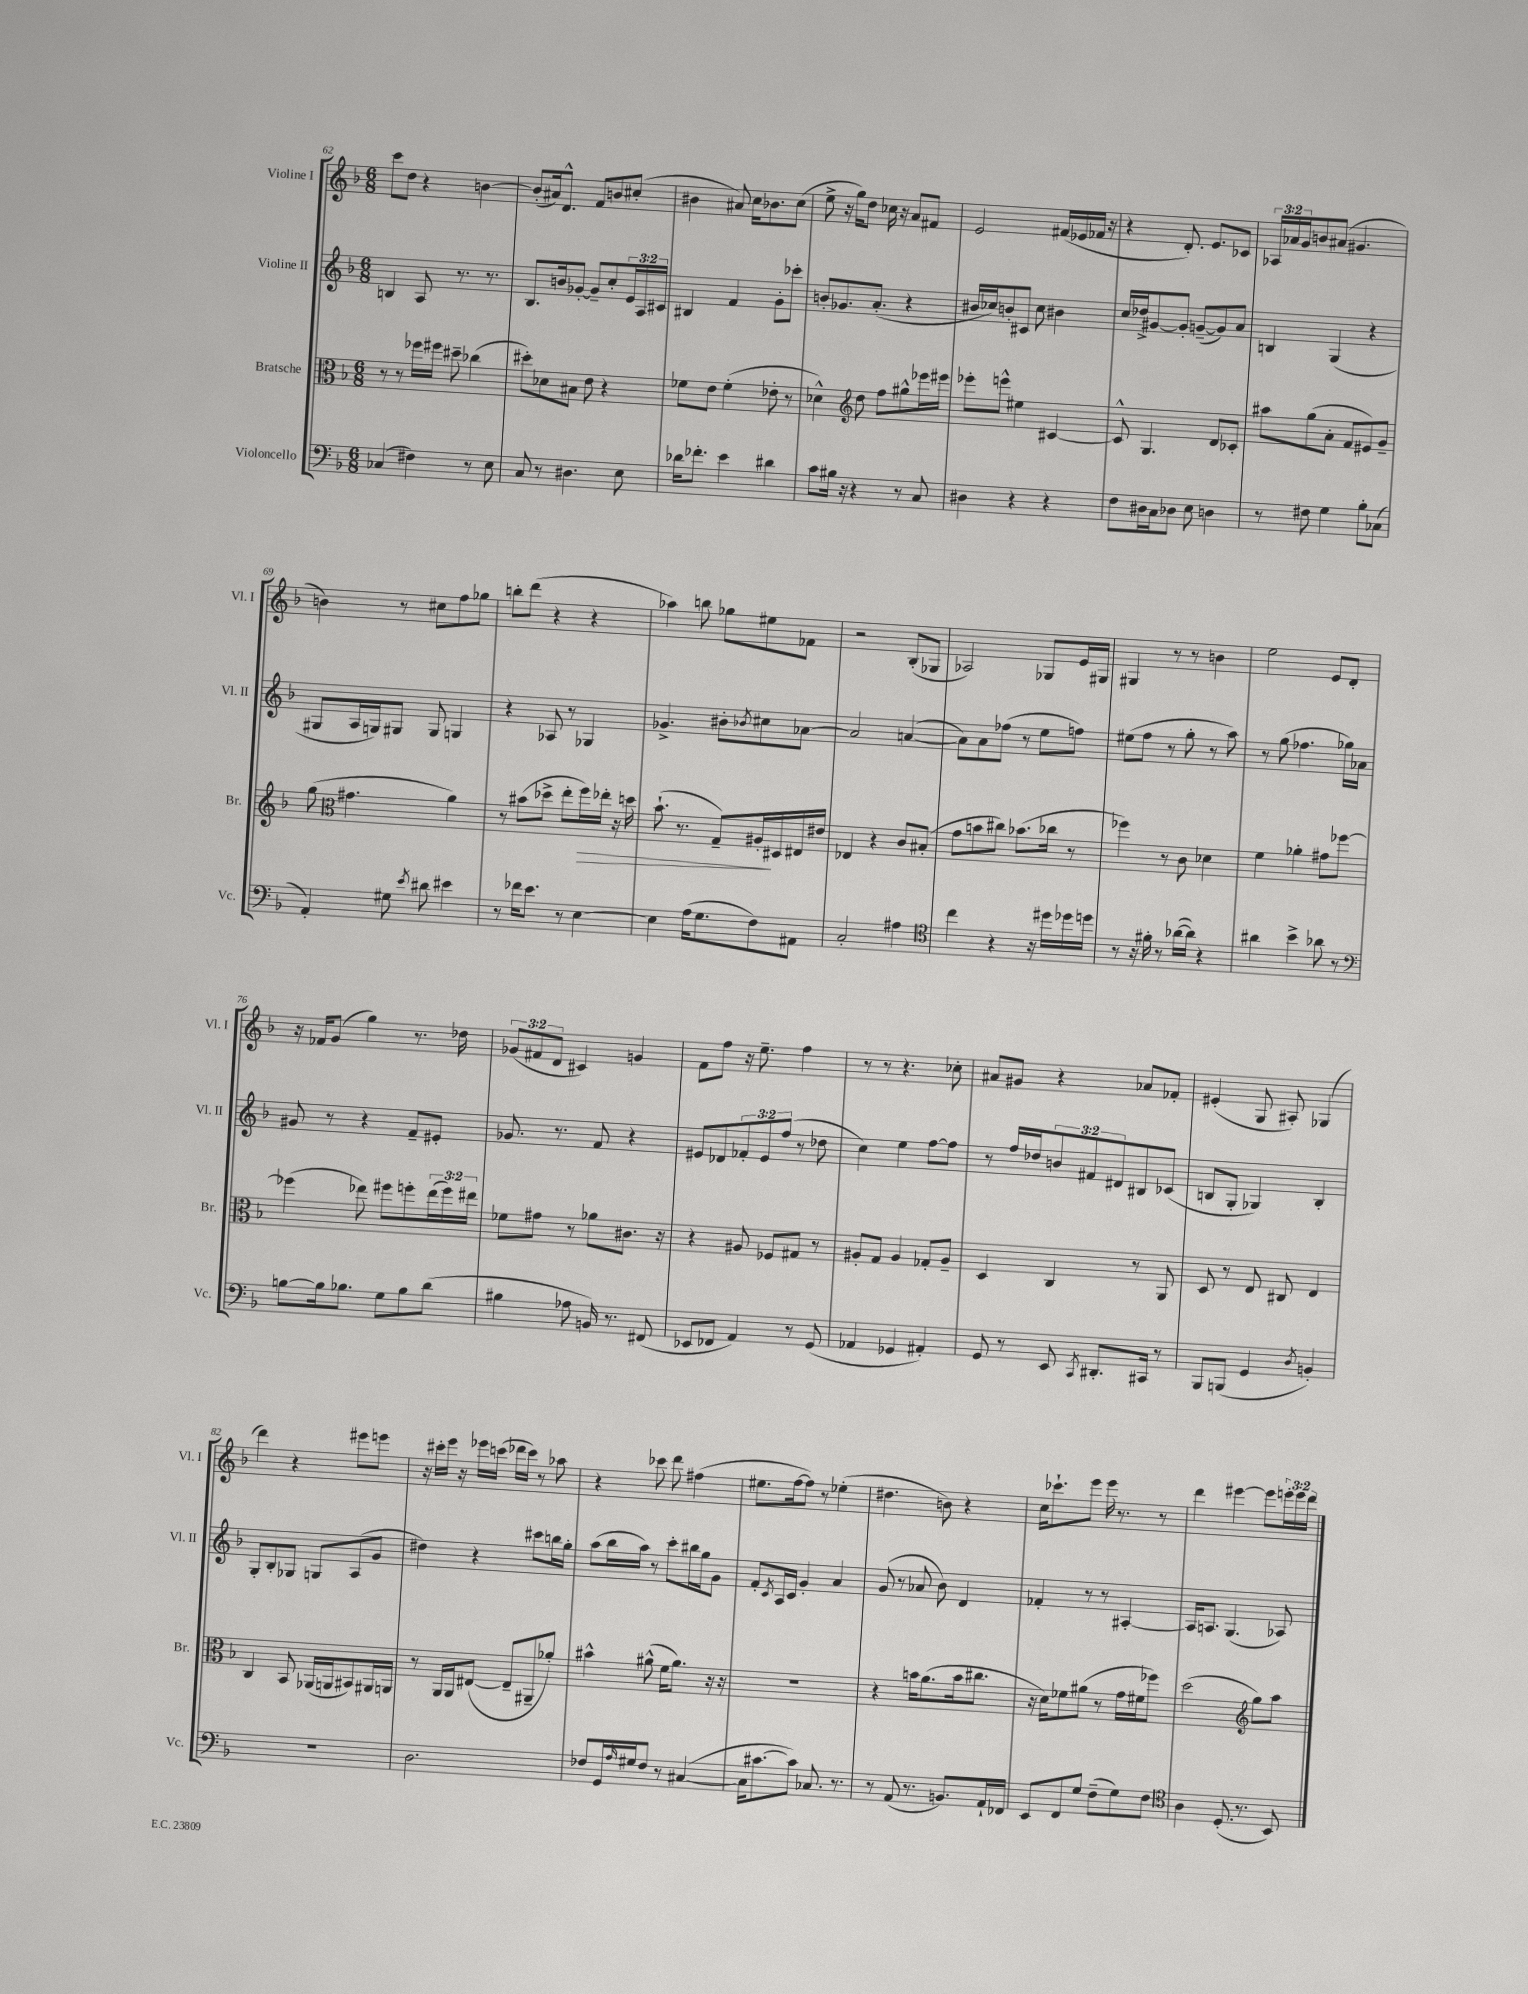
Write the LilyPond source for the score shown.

<<
\new StaffGroup <<
\new Staff = "s0" \with { instrumentName = "Violine I" shortInstrumentName = "Vl. I" } {
    \clef treble \key f \major \numericTimeSignature \time 6/8 \override Staff.TupletNumber.text = #tuplet-number::calc-fraction-text
    c'''8 d''8 r4 b'4~ |
    b'8-.( ais'16) d'8.-^ f'8 b'8 cis''8-.( |
    bis'4 ais'8) c''16 bes'8. c''8( |
    e''8-> r16 g''16) d''8 ces''16 r16 a'8 fis'8 |
    e'2 fis'16( ees'16 fes'16 r16 |
    r4 d'8.-.) e'8. ces'8 |
    \tuplet 3/2 { aes16 aes'16 g'16 } b'8 ais'8( gis'4. |
    b'4) r8 cis''8 f''8 ges''8 |
    b''8-. d'''8( r4 r4 |
    aes''4) b''8 ges''8 eis''8 fes'8 |
    r2 bes8-.( ges8 |
    aes2) ges8 e'16 gis16 |
    gis4 r8 r8 b'4 |
    e''2 e'8 d'8-. |
    r16 fes'16 g'8( g''4) r8. des''16 |
    \tuplet 3/2 { ges'8( fis'8 d'8 } cis'4) g'4 |
    f'8 f''8 r16 e''8.-- f''4 |
    r8 r8 r4. ces''8-. |
    ais'8 gis'8 r4 aes'8 fes'8-. |
    eis'4-.( g8 ais8-.) ges4( |
    d'''4) r4 eis'''8 e'''8 |
    r16 cis'''16-. e'''16 r16 ees'''16 c'''16( des'''16 c'''16) r8 aes''8 |
    r4 ces'''8 d'''8 fis''4( |
    eis''8. f''16~ f''8) r8 ees''4-.( |
    dis''4. b'8) r4 |
    c''16 ces'''8.-! e'''8 e'''16 r8. r8 |
    d'''4 eis'''4~ eis'''8 \tuplet 3/2 { e'''16-. e'''16 d'''16 } \bar "|." |
}
\new Staff = "s1" \with { instrumentName = "Violine II" shortInstrumentName = "Vl. II" } {
    \clef treble \key f \major \numericTimeSignature \time 6/8 \override Staff.TupletNumber.text = #tuplet-number::calc-fraction-text
    b4 a8 r8. r8. |
    bes8. b'16 ges'8~-. ges'8-- c''8-. \tuplet 3/2 { e'16 a16 cis'16 } |
    bis4 f'4 g'8-. ces'''8-. |
    b'8-. ges'8. a'8.-.( r4 |
    bis'16 ces''16) b'8-. cis'8 ces''8 bis'4 |
    c''16 des''16-> gis'8~ gis'8-. g'8~--( g'8) a'8 |
    b4 g4( r4 |
    gis8 a16 g16) gis8 gis8 g4 |
    r4 aes8 r8 ges4 |
    ges'4.-> bis'8-. \acciaccatura { bes'8 } cis''8 aes'8~ |
    aes'2 a'4~( |
    a'8) a'8 fes''8( r8 e''8 f''8) |
    eis''8( f''8 r8 g''8-. r8 a''8) |
    r8 g''8( fes''4. ges''16) aes'16 |
    gis'8 r8 r4 f'8-- eis'8-. |
    ges'8. r8. f'8 r4 |
    eis'8 des'8 \tuplet 3/2 { fes'8-. eis'8 f''8( } r8 des''8 |
    c''4) e''4 f''8~ f''8 |
    r8 f''16 des''16 \tuplet 3/2 { b'8 fis'8 dis'8 } bis8 ces'8( |
    b8 g8-. ges4) b4-. |
    g8-. bes8-. ges8 g8 a8( g'8 |
    dis''4) r4 cis'''8 b''16 g''16-. |
    a''8( bes''16 a''16) r8 c'''8-. bis''16 g''16 g'8 |
    f'8-. \acciaccatura { c'8 } a16 c'16 g'4-. a'4 |
    g'8( r8 aes'8 bes'8) d'4 |
    fes'4-. r8 r8 ais4~-. |
    ais16 a8. g4.( aes8) \bar "|." |
}
\new Staff = "s2" \with { instrumentName = "Bratsche" shortInstrumentName = "Br." } {
    \clef alto \key f \major \numericTimeSignature \time 6/8 \override Staff.TupletNumber.text = #tuplet-number::calc-fraction-text
    r8 r8 fes''16 fis''16 dis''8-- ces''4( |
    dis''8-.) des'8 bis8 e'8 r4 |
    fes'8 e'8 fes'4-.( ees'8-. r8 |
    des'4-^) \clef treble d''8 f''8 gis''8-^ ees'''16 eis'''16 |
    ees'''8-. e'''8-^ eis''4 cis'4~ |
    cis'8-^ g4. d'8 ces'8-. |
    ais''8 g''8( a'8-. f'8 eis'8) g'8-- |
    g''8( \clef alto gis'4. a'4) |
    r8 bis'8( des''8-> e''8-. f''16\>) ees''16-. r16 d''16 |
    bes'8.-!( r8. g8--) ais16-.\! dis16 eis16 eis'16 |
    ees4 r4 c'8 bis8-.( |
    g'8 b'8 cis''8) bes'8.( ces''16 r8 |
    fes''4) r8 c'8 des'4 |
    f'4 aes'4-. gis'8 fes''8~ |
    fes''4( ees''8) fis''8 f''8-. \tuplet 3/2 { ees''16( f''16) eis''16 } |
    fes'8 gis'8 r8 aes'8 cis'8. r16 |
    r4 ais8 fes8 gis8 r8 |
    ais8-. g8 ais4 ges8-. ais8-- |
    d4 c4 r8 a,8 |
    d8 r8 e8 cis8 e4 |
    c4 bes,8 aes,16( a,16 bis,8) ais,16 a,16 |
    r8 a,16 a,16 eis8~( eis8-- ais,8-- aes'8-.) |
    bis'4-^ ais'8-^( f'16 ais'8.) r16 r16 |
    R2. |
    r4 b'16 a'8.( b'16 cis''8. |
    r16 d'16) fes'8 ais'8( r8 g'16 fis'16 fes''8) |
    d''2( \clef treble g''8) a''8 \bar "|." |
}
\new Staff = "s3" \with { instrumentName = "Violoncello" shortInstrumentName = "Vc." } {
    \clef bass \key f \major \numericTimeSignature \time 6/8
    ces4( fis4) r8 e8 |
    c8 r8 dis4. e8 |
    des'16 fes'8.-. e'4 dis'4 |
    c'8 bis16 r16 r4 r8 c8 |
    dis4 r4 r4 |
    f8 dis16 c16 des8 e8 d4 |
    r8 fis8 g4 bes8-. ces8( |
    a,4-.) gis8 \acciaccatura { e'8 } dis'8 eis'4 |
    r8 fes'16 e'8. r8 e4~ |
    e4 a16( g8. f8) ais,8 |
    c2-. ais4 |
    \clef tenor c''4 r4 r16 dis''16 des''16 d''16 |
    r8 r16 fis'16-. r8 aes'16~( aes'16) r4 |
    ais'4 bes'4-> aes'8 r8 |
    \clef bass b8~ b16 bes8. g8 bes8 d'8( |
    bis4 aes8 b,16) r8. fis,8( |
    ees,8 fes,8 a,4) r8 g,8( |
    aes,4 ges,4 ais,4-.) |
    g,8 r8 e,8 \acciaccatura { c,8 } dis,8.-. cis,16 r8 |
    bes,,8 b,,8( g,4 \acciaccatura { d8 } b,4-.) |
    R2. |
    d2. |
    fes8 g,16 \grace { a16 } gis16 fes8 r8 cis4~( |
    cis16 cis'8.~ cis'8) ces8. r8. |
    r8 a,8( r8. b,8.) a,16-! fes,16 |
    e,8 f,8 g8 f8--( g8) f8 |
    \clef tenor a4 d8.-.( r8. bes,8) \bar "|." |
}
>>
>>
\layout { \context { \Score currentBarNumber = #62 } }
